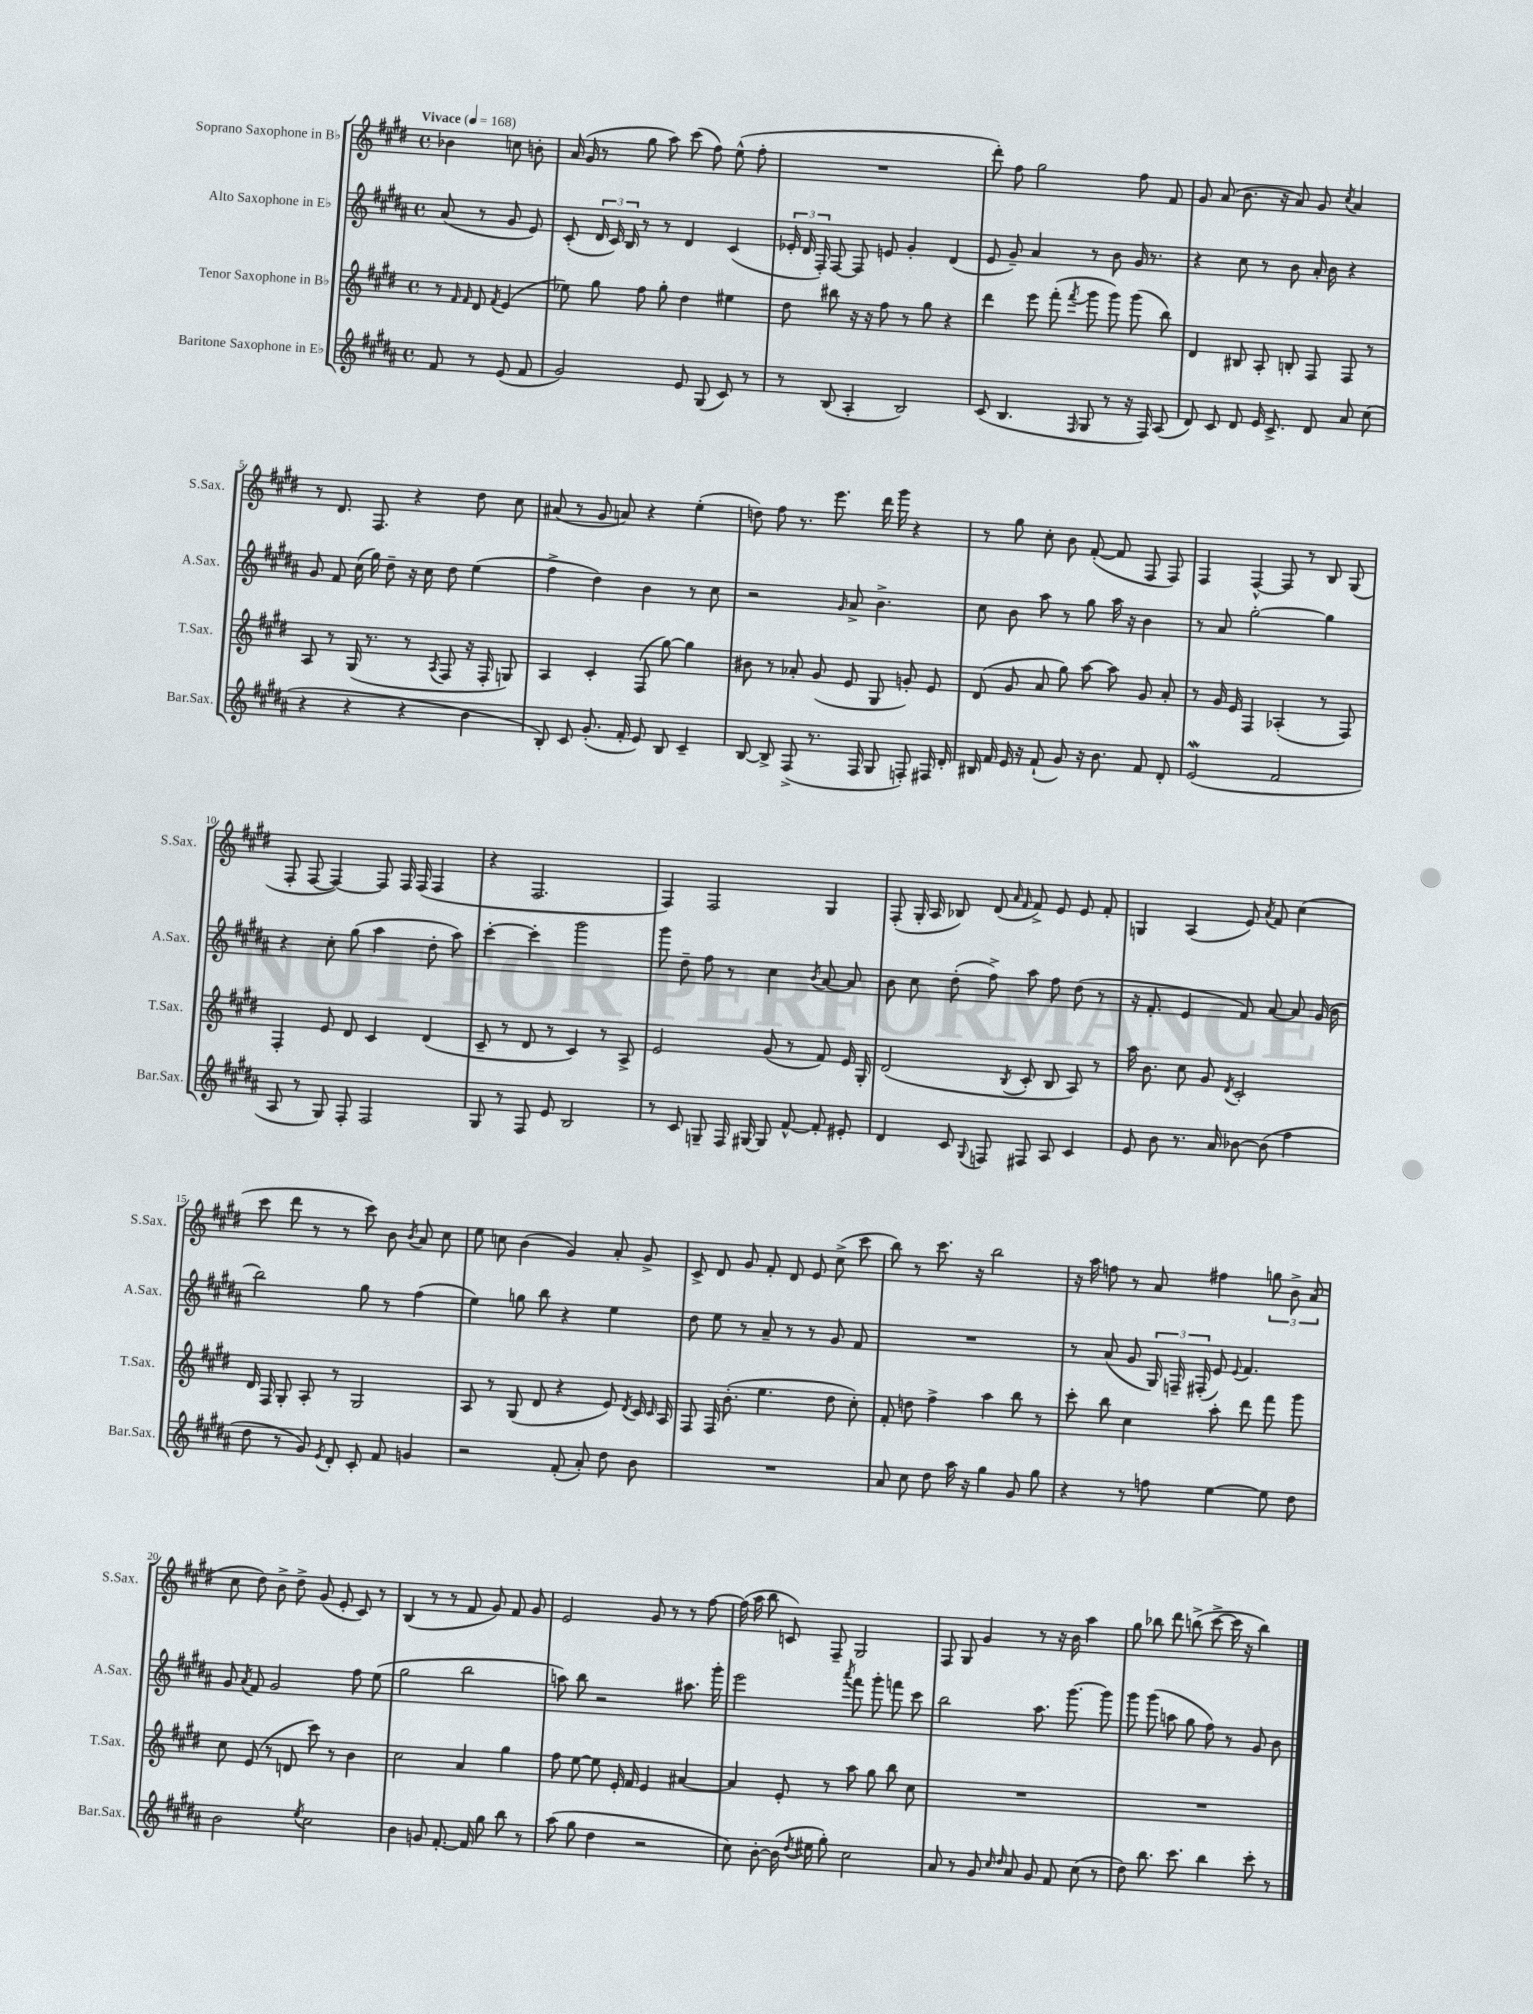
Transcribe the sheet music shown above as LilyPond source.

<<
\new StaffGroup <<
\new Staff = "s0" \with { instrumentName = "Soprano Saxophone in Bb" shortInstrumentName = "S.Sax." } {
    \clef treble \key e \major \defaultTimeSignature \time 4/4 \partial 2 \tempo "Vivace" 4 = 168
    \autoBeamOff bes'4 c''8 b'8-. |
    a'16( gis'16 r8 gis''8 a''8) cis'''8( fis''8) e''8-^( fis''8-. |
    R1 |
    dis'''8-.) fis''8 gis''2 fis''8 fis'8 |
    gis'8 a'8( b'8. r16 a'8) gis'8 \acciaccatura { cis''8 } a'4 |
    r8 dis'8. fis8. r4 dis''8 cis''8 |
    ais'8( r8 gis'8 a'8) r4 e''4-.( |
    d''8) fis''8 r8. e'''8. dis'''16 gis'''16 r4 |
    r8 gis''8 cis''8-. b'8 fis'8~-.( fis'8 fis8 fis8) |
    fis4 fis4~-^ fis8 r8 b8 gis8( |
    fis8-. fis8~ fis4~) fis8 fis16 fis16( fis4 |
    r4 fis2. |
    fis4) fis2 gis4 |
    fis8-.( gis16-. a16 bes8) dis'8( \grace { a'16 fis'16 } fis'8->) e'8 e'8 fis'8-. |
    g4 a4( e'8) \acciaccatura { a'8 } fis'8 cis''4( |
    cis'''8 dis'''8 r8 r8 cis'''8) b'8 \acciaccatura { b'8 } a'8 cis''8 |
    e''8 c''8 b'4( gis'4) a'8-. gis'8-> |
    cis'8-> dis'8 gis'8 fis'8-. dis'8 e'8 cis''8->( cis'''8 |
    b''8) r8 cis'''8. r16 b''2 |
    r16 a''16 f''8 r8 a'8 fis''4 \tuplet 3/2 { g''8 b'8-> a'8( } |
    cis''8 dis''8) b'8-> dis''8-> gis'8( e'8-. cis'8) r8 |
    b4( r8 r8 fis'8 gis'8) fis'8 gis'8 |
    e'2 gis'8 r8 r8 fis''8~ |
    fis''16( a''16 b''8 c'8) fis8-- gis2 |
    fis8 gis8 gis'4 r8 r16 b'16 a''4 |
    gis''8 bes''8 dis'''8 b''8->( cis'''8~-> cis'''16 r16 b''4) \bar "|." |
}
\new Staff = "s1" \with { instrumentName = "Alto Saxophone in Eb" shortInstrumentName = "A.Sax." } {
    \clef treble \key b \major \defaultTimeSignature \time 4/4 \partial 2
    \autoBeamOff ais'8( r8 gis'8 e'8) |
    cis'8-.( \tuplet 3/2 { dis'16 cis'16) b16 } r8 r8 dis'4 cis'4( |
    \tuplet 3/2 { ees'16-. dis'16 fis16-.) } fis8~ fis8 e'8 gis'4-. dis'4( |
    e'8 gis'8--) ais'4 r8 b'8 gis'16 r8. |
    r4 cis''8 r8 b'8 ais'16-. b'16 r4 |
    gis'8 fis'8 cis''16( gis''16) dis''8-- r16 cis''16 dis''8 e''4( |
    fis''4-> dis''4) b'4 r8 cis''8 |
    r2 \grace { gis'16 } ais'8-> b'4.-> |
    cis''8 b'8 ais''8 r8 gis''8 ais''16 r16 b'4 |
    r8 ais'8 gis''2~-. gis''4 |
    r4 cis''8-. gis''8( ais''4 dis''8-. ais''8) |
    cis'''4~-. cis'''4-. gis'''2 |
    gis'''8 dis''8-- fis''8 r8 cis''4 \acciaccatura { b'8 } ais'8~ ais'8 |
    b'8 cis''8 dis''8-.( fis''8->) ais''8 fis''8 dis''8( r8 |
    r16 fis'8.-. e'4 fis'8) ais'8~ ais'8 gis'16( b'16 |
    b''2) gis''8 r8 fis''4( |
    e''4) g''8 b''8 r4 e''4 |
    dis''8 e''8 r8 ais'8-- r8 r8 gis'8 fis'8 |
    R1 |
    r8 ais'8( gis'8 \tuplet 3/2 { gis16) f16-- fis16-.( } e'8) \appoggiatura { e'8 } fis'4. |
    gis'8 \acciaccatura { ais'8 } fis'8 gis'2 fis''8 e''8( |
    gis''2 b''2 |
    a''8) b''8 r2 ais''8. gis'''16-. |
    e'''2 \acciaccatura { ais'''8 } fis'''8 gis'''8-. f'''8 cis'''8 |
    b''2 ais''8. gis'''8.~ gis'''8 |
    gis'''8 gis'''8( a''8 gis''8 fis''8) r8 gis'8 b'8 \bar "|." |
}
\new Staff = "s2" \with { instrumentName = "Tenor Saxophone in Bb" shortInstrumentName = "T.Sax." } {
    \clef treble \key e \major \defaultTimeSignature \time 4/4 \partial 2
    \autoBeamOff r8 \grace { fis'16 fis'16 } dis'8 \acciaccatura { fis'8 } e'4( |
    ees''8) gis''8 fis''8 gis''8-. dis''4 eis''4 |
    dis''8 bis''8 r16 r16 fis''8 r8 gis''8 r4 |
    dis'''4 e'''8 fis'''8-.( \acciaccatura { fis'''8 } gis'''8 gis'''8) gis'''8( b''8) |
    dis'4 bis8 a8-. b8-. fis8 fis8 r8 |
    a8 r8 gis16( r8. r8 \acciaccatura { a8 } fis8 r16 fis16-. g8) |
    a4 cis'4-. fis8( gis''8~) gis''4 |
    bis'8 r8 aes'8-. gis'8( e'8 gis8 g'8-.) e'8 |
    dis'8( gis'8 a'8 gis''8) a''8~ a''8 gis'8 a'8-. |
    r8 gis'16 e'16 fis4 aes4-.( r8 fis8) |
    fis4-. e'8 dis'8 cis'4 dis'4( |
    cis'8-- r8 dis'8 r8 cis'4) r8 a8-> |
    e'2 gis'8( r8 fis'8) e'16 gis16-. |
    dis'2( \acciaccatura { b8 } cis'8-. b8 a8) r8 |
    a''16 b'8. cis''8 gis'8 \acciaccatura { dis'8 } cis'2-. |
    dis'16 fis16 gis8-. a8-. r8 gis2 |
    a8 r8 gis8( dis'8 r4 e'8) \acciaccatura { dis'8 } cis'16 \grace { cis'16 } a16 |
    fis8 fis16 b'8.-.( e''4. dis''8 cis''8-.) |
    fis'8-. d''8 fis''4-> a''4 b''8 r8 |
    cis'''8-. b''8 cis''4 a''8-. dis'''8 fis'''8 gis'''8 |
    cis''8 e'8( r8 d'8 cis'''8) r8 b'4 |
    cis''2 a'4 gis''4 |
    fis''8 e''8~ e''8 e'16-. fis'16 e'4 ais'4~ |
    ais'4 e'8-. r8 a''8 gis''8 b''8 cis''8 |
    R1 |
    R1 \bar "|." |
}
\new Staff = "s3" \with { instrumentName = "Baritone Saxophone in Eb" shortInstrumentName = "Bar.Sax." } {
    \clef treble \key b \major \defaultTimeSignature \time 4/4 \partial 2
    \autoBeamOff fis'8 r8 e'8( fis'8 |
    gis'2) e'8 gis8( cis'8) r8 |
    r8 b8( ais4-. b2) |
    cis'8( b4. \grace { fis16 } gis8 r8 r16 fis16) ais8( |
    dis'8) cis'8 dis'8 e'16 cis'8.-> dis'8 ais'8 cis''8( |
    r4 r4 r4 b'4 |
    b8-.) cis'8 gis'8.-.( fis'16-. e'8) b8 cis'4-- |
    b8~ b8-> fis8->( r8. fis16 gis8 f8-.) fis16 dis'16-. |
    bis16 fis'16 e'16 r16 fis'8-!( gis'8) r16 b'8. fis'8 dis'8-. |
    e'2\mordent( fis'2 |
    ais8 r8 gis8) fis8-. fis2 |
    gis8 r8 fis8 e'8 b2 |
    r8 cis'8 g8-- fis16 gis16~ gis8 fis'8~-^ fis'8-. eis'8-. |
    dis'4 cis'8 \appoggiatura { gis8 } f8 fis8 ais8 cis'4 |
    e'8 b'8 r8. ais'16 bes'8~ bes'8( fis''4 |
    dis''8 r8 gis'8) \acciaccatura { e'8 } dis'8-. cis'8-. fis'8 g'4 |
    r2 fis'8-.( ais'8-.) dis''8 b'8 |
    R1 |
    ais'8 cis''8 dis''8 ais''16 r16 gis''4 gis'8 gis''8 |
    r4 r8 f''8 e''4~ e''8 dis''8 |
    b'2 \acciaccatura { e''8 } cis''2 |
    b'4 g'8 fis'8.~-. fis'16 gis''8 b''8 r8 |
    ais''8( gis''8 dis''4 r2 |
    cis''8) b'8~-. b'16( \acciaccatura { dis''8 } eis''16 gis''8-.) cis''2 |
    ais'8 r8 gis'8 \grace { cis''16 dis''16 } ais'8 gis'8 fis'8 cis''8( r8 |
    dis''8) b''8. cis'''8. b''4 cis'''8-. r8 \bar "|." |
}
>>
>>
